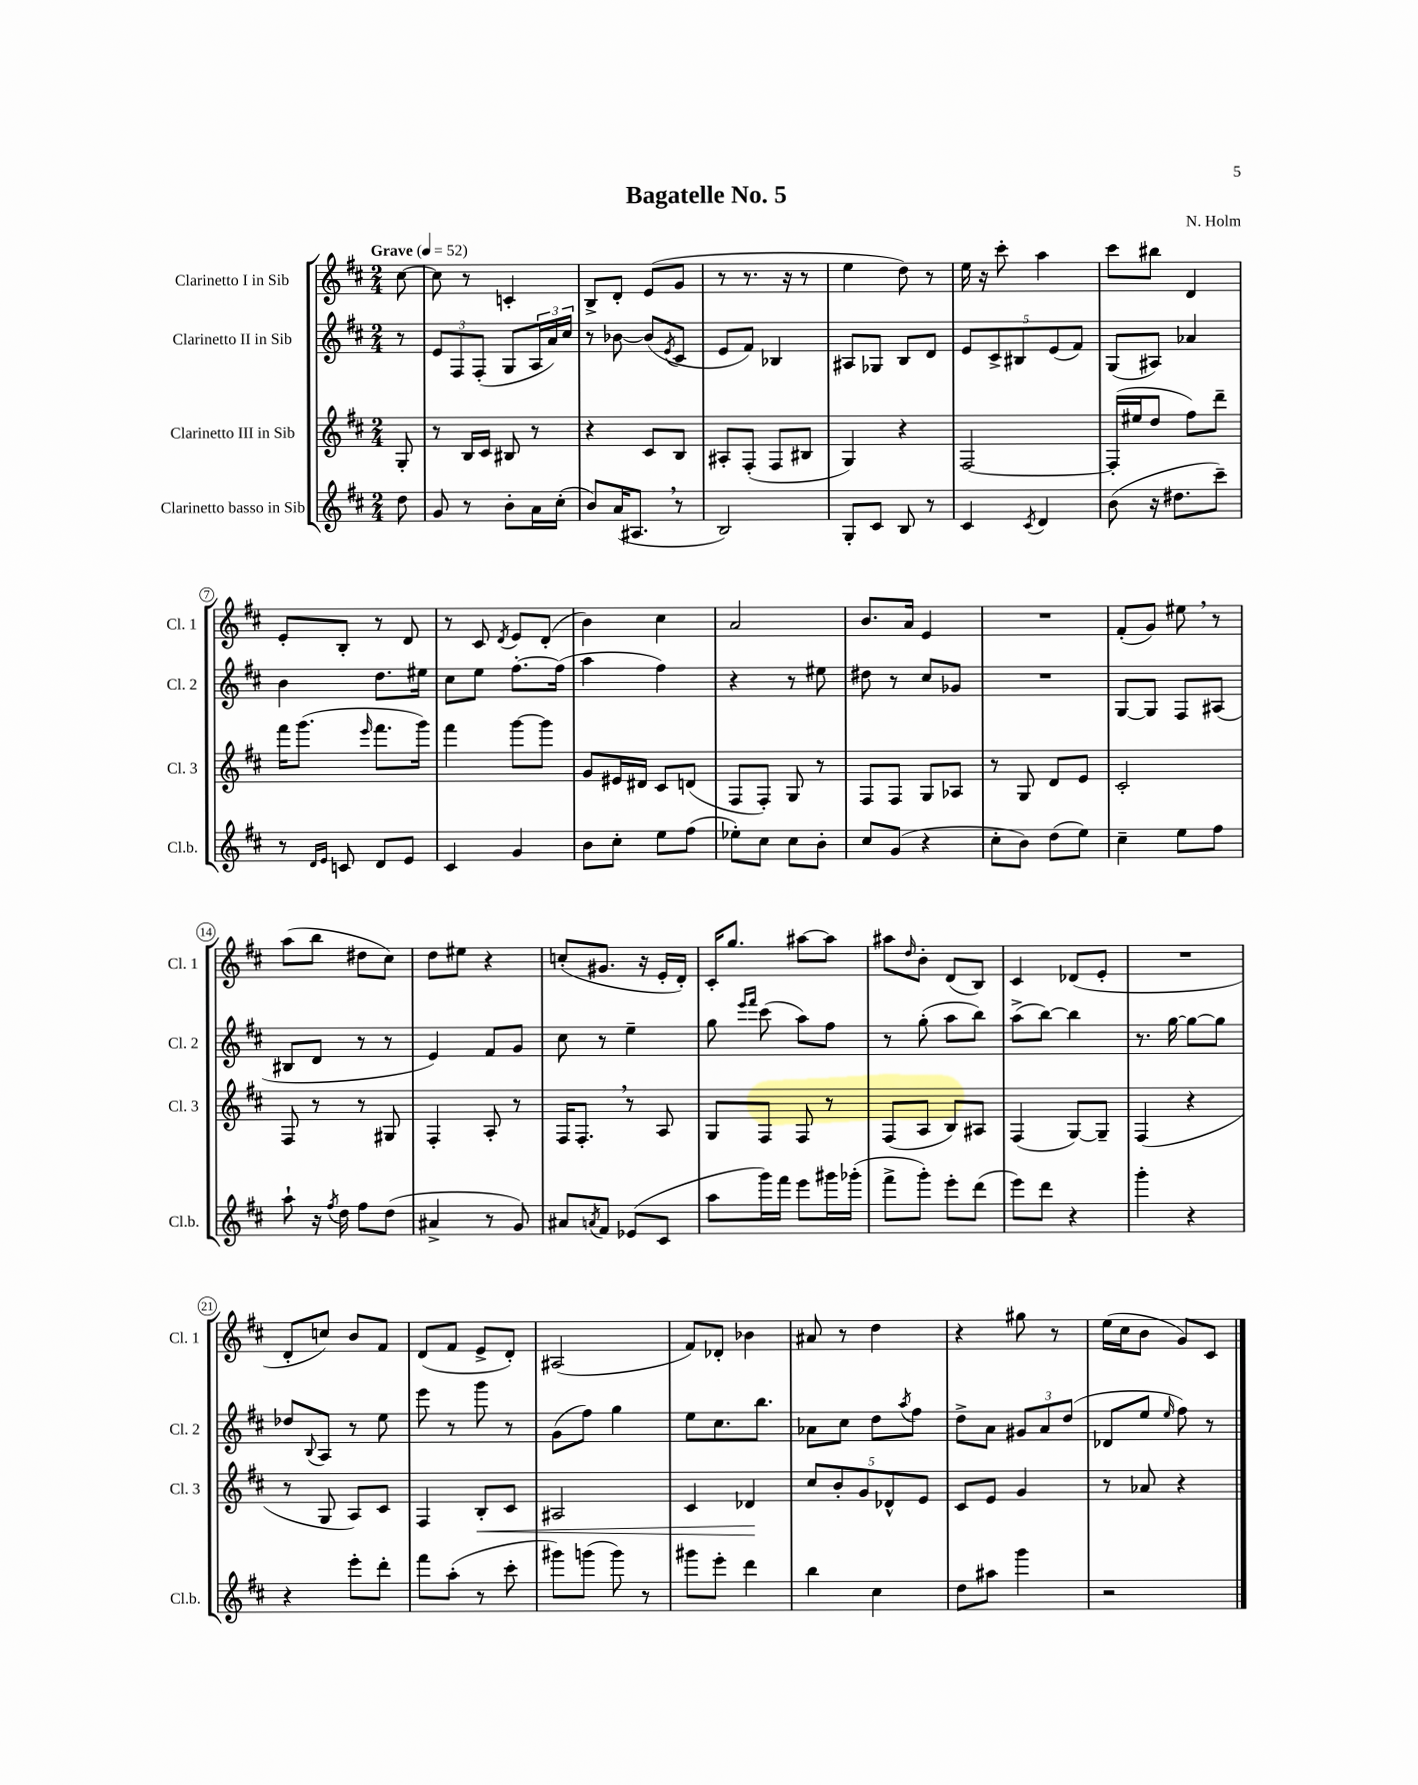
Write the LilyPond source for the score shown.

\header { title = "Bagatelle No. 5" composer = "N. Holm" }
<<
\new StaffGroup <<
\new Staff = "s0" \with { instrumentName = "Clarinetto I in Sib" shortInstrumentName = "Cl. 1" } {
    \clef treble \key d \major \numericTimeSignature \time 2/4 \partial 8 \tempo "Grave" 4 = 52
    cis''8~ |
    cis''8 r8 c'4-. |
    b8-> d'8-. e'8( g'8 |
    r8 r8. r16 r8 |
    e''4 d''8) r8 |
    e''16 r16 cis'''8-. a''4 |
    cis'''8 bis''8 d'4 |
    e'8-. b8-. r8 d'8 |
    r8 cis'8 \acciaccatura { d'8 } e'8 d'8-.( |
    b'4) cis''4 |
    a'2 |
    b'8. a'16 e'4 |
    R2 |
    fis'8-.( g'8) eis''8 \breathe r8 |
    a''8( b''8 dis''8 cis''8) |
    d''8 eis''8 r4 |
    c''8-.( gis'8. r16 e'16-. d'16-.) |
    cis'16-. g''8. ais''8~ ais''8 |
    ais''8 \grace { d''16 } b'8-. d'8( b8) |
    cis'4 des'8( e'8-. |
    R2 |
    d'8-. c''8) b'8 fis'8 |
    d'8( fis'8 e'8-> d'8-.) |
    ais2( |
    fis'8) des'8-. bes'4 |
    ais'8 r8 d''4 |
    r4 gis''8 r8 |
    e''16( cis''16 b'8 g'8) cis'8 \bar "|." |
}
\new Staff = "s1" \with { instrumentName = "Clarinetto II in Sib" shortInstrumentName = "Cl. 2" } {
    \clef treble \key d \major \numericTimeSignature \time 2/4 \partial 8
    r8 |
    \tuplet 3/2 { e'8 fis8 fis8-.( } g8 \tuplet 3/2 { a16 a'16) cis''16 } |
    r8 bes'8~ bes'8( \acciaccatura { e'8 } cis'8 |
    e'8 fis'8) bes4 |
    ais8 ges8 b8 d'8 |
    \tuplet 5/4 { e'8 cis'8-> bis8 e'8( fis'8) } |
    g8( ais8) aes'4 |
    b'4 d''8. eis''16 |
    cis''8 e''8 fis''8.~-. fis''16( |
    a''4 fis''4) |
    r4 r8 eis''8 |
    dis''8 r8 cis''8 ges'8 |
    R2 |
    g8~ g8 fis8 ais8( |
    bis8 d'8 r8 r8 |
    e'4) fis'8 g'8 |
    cis''8 r8 e''4-- |
    g''8 \grace { e'''16 fis'''16 } cis'''8( a''8) fis''8 |
    r8 g''8-.( a''8 b''8) |
    a''8->( b''8~) b''4 |
    r8. g''16~ g''8~ g''8 |
    des''8 \appoggiatura { b8 } a8 r8 e''8 |
    e'''8 r8 g'''8 r8 |
    g'8( fis''8) g''4 |
    e''8 cis''8. b''8. |
    aes'8 cis''8 d''8 \acciaccatura { a''8 } fis''8 |
    d''8-> a'8 \tuplet 3/2 { gis'8 a'8 d''8( } |
    des'8 e''8 \grace { e''16 } fis''8) r8 \bar "|." |
}
\new Staff = "s2" \with { instrumentName = "Clarinetto III in Sib" shortInstrumentName = "Cl. 3" } {
    \clef treble \key d \major \numericTimeSignature \time 2/4 \partial 8
    g8-. |
    r8 b16 cis'16 bis8 r8 |
    r4 cis'8 b8 |
    ais8-. fis8-.( fis8 bis8 |
    g4) r4 |
    fis2~ |
    fis16-.( eis''16 d''8 fis''8) d'''8-- |
    fis'''16 g'''8.( \grace { e'''16 } fis'''8. g'''16) |
    fis'''4 g'''8~ g'''8 |
    g'8 eis'16 dis'16 cis'8 d'8( |
    fis8 fis8-.) g8 r8 |
    fis8 fis8 g8 aes8 |
    r8 g8 d'8 e'8 |
    cis'2-. |
    fis8 r8 r8 gis8 |
    fis4-. a8-. r8 |
    fis16 fis8.-. \breathe r8 a8 |
    g8 fis8 fis8 r8 |
    fis8( a8 b8) ais8 |
    fis4( g8~) g8-- |
    fis4( r4 |
    r8 g8 a8) cis'8 |
    fis4 b8-.\< cis'8 |
    ais2 |
    cis'4 des'4\! |
    \tuplet 5/4 { cis''8 b'8-. g'8 des'8-^ e'8 } |
    cis'8 e'8 g'4 |
    r8 aes'8 r4 \bar "|." |
}
\new Staff = "s3" \with { instrumentName = "Clarinetto basso in Sib" shortInstrumentName = "Cl.b." } {
    \clef treble \key d \major \numericTimeSignature \time 2/4 \partial 8
    d''8 |
    g'8 r8 b'8-. a'16 cis''16-.( |
    b'8) a'16( ais8. \breathe r8 |
    b2) |
    g8-. cis'8 b8 r8 |
    cis'4 \acciaccatura { cis'8 } d'4 |
    b'8( r16 dis''8. cis'''8--) |
    r8 \grace { d'16 e'16 } c'8 d'8 e'8 |
    cis'4 g'4 |
    b'8 cis''8-. e''8 fis''8( |
    ees''8-.) cis''8 cis''8 b'8-. |
    cis''8 g'8( r4 |
    cis''8-. b'8) d''8( e''8) |
    cis''4-- e''8 fis''8 |
    a''8-! r16 \acciaccatura { fis''8 } d''16 fis''8 d''8( |
    ais'4-> r8 g'8) |
    ais'8 \acciaccatura { a'8 } fis'8 ees'8( cis'8 |
    a''8 g'''16) fis'''16 e'''8 gis'''16 ges'''16-.( |
    fis'''8-> g'''8-.) e'''8-. d'''8( |
    e'''8) d'''8 r4 |
    g'''4-. r4 |
    r4 e'''8-. d'''8-. |
    fis'''8 a''8-.( r8 cis'''8-. |
    gis'''8) g'''8( g'''8) r8 |
    gis'''8 e'''8-. d'''4 |
    b''4 cis''4 |
    d''8 ais''8 g'''4 |
    r2 \bar "|." |
}
>>
>>
\layout { \context { \Score \override BarNumber.stencil = #(make-stencil-circler 0.1 0.3 ly:text-interface::print) } }
